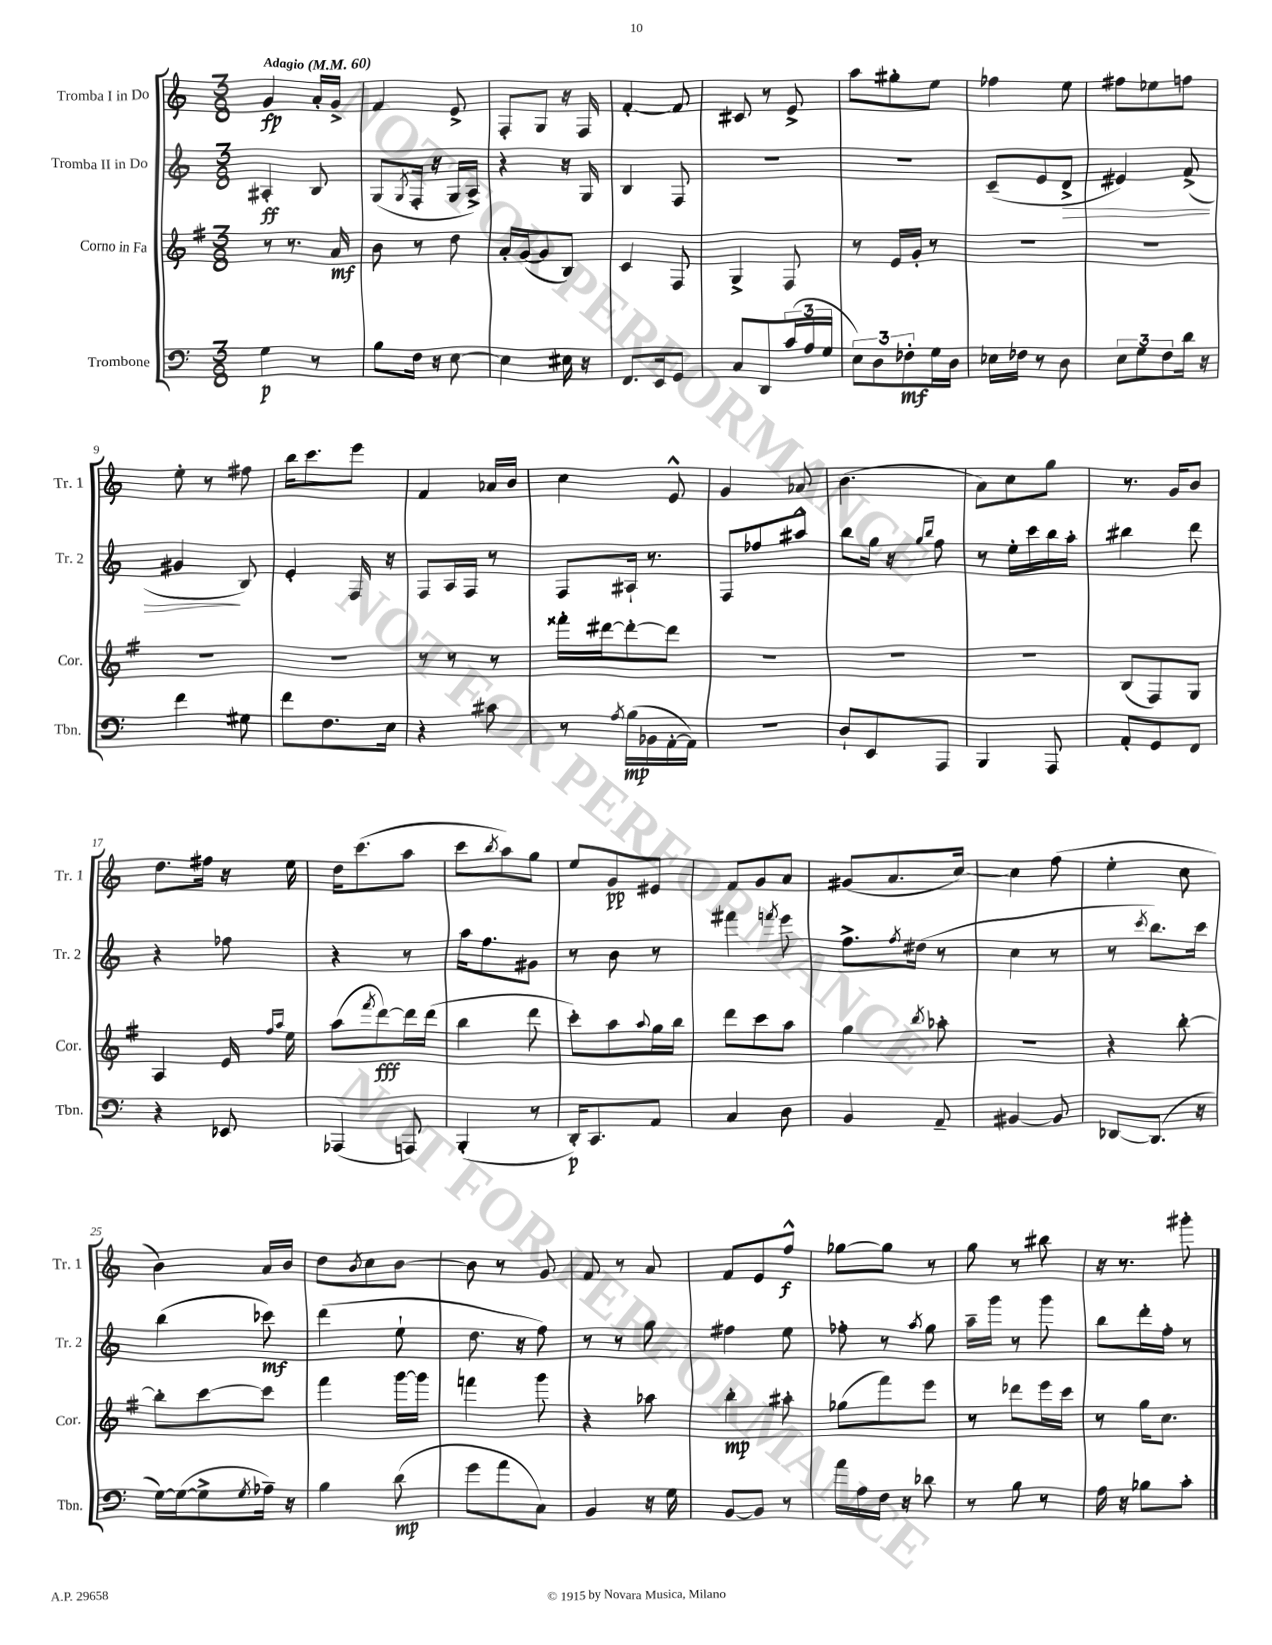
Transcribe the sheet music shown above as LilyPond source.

<<
\new StaffGroup <<
\new Staff = "s0" \with { instrumentName = "Tromba I in Do" shortInstrumentName = "Tr. 1" } {
    \clef treble \key c \major \numericTimeSignature \time 3/8 \tempo "Adagio" 4 = 60
    g'4\fp a'16-. g'16-> |
    f'4 e'8-> |
    f8-. g8 r16 f16 |
    f'4~-. f'8 |
    cis'8 r8 e'8-> |
    a''8 gis''8-. e''8 |
    fes''4 e''8 |
    fis''8 ees''8 f''8 |
    e''8-. r8 fis''8 |
    b''16 c'''8. e'''8 |
    f'4 aes'16 b'16 |
    c''4 e'8-^ |
    g'4 aes'8 |
    b'4.( |
    a'8) c''8 g''8 |
    r8. g'16 b'8 |
    d''8. fis''16 r16 e''16 |
    d''16 c'''8.( a''8 |
    c'''8 \acciaccatura { b''8 } a''8) g''8 |
    e''8 g'8\pp eis'8 |
    f'8 g'8 a'8 |
    gis'8( a'8. c''16~) |
    c''4 f''8( |
    e''4-. c''8 |
    b'4) a'16 b'16 |
    d''8 \acciaccatura { b'8 } c''8 b'8~ |
    b'8 r8 g'8 |
    f'8 r8 a'8 |
    f'8 e'8 f''8-^\f |
    ges''8~ ges''8 r8 |
    g''8 r8 bis''8 |
    r16 r8. gis'''8-. \bar "|." |
}
\new Staff = "s1" \with { instrumentName = "Tromba II in Do" shortInstrumentName = "Tr. 2" } {
    \clef treble \key c \major \numericTimeSignature \time 3/8
    ais4-.\ff b8 |
    g8( \acciaccatura { g8 } f16-. r16 g16 a16->) |
    r4 r16 g16 |
    b4 f8 |
    R4. |
    R4. |
    c'8--( e'8 d'8->\> |
    eis'4) f'8->( |
    gis'4\! b8) |
    e'4-. f16 r16 |
    f8 a16 f16 r8 |
    f8 ais16-! r8. |
    f8 fes''8 ais''8-^ |
    b''8 g''16 r16 \grace { g''16 b''16 } f''8 |
    r8 e''16-. c'''16 b''16 a''16-. |
    bis''4 d'''8 |
    r4 fes''8 |
    r4 r8 |
    a''16 f''8. gis'8 |
    r8 b'8 r8 |
    fis'''4 \acciaccatura { f'''8 } e'''8 |
    f''8.-> \acciaccatura { f''8 } dis''16( r8 |
    c''4 r8 |
    r8 \acciaccatura { c'''8 } b''8.) c'''16 |
    b''4( ces'''8\mf) |
    d'''4( e''8-! |
    d''8. r16 f''8) |
    r8 r8 g''8 |
    fis''4 e''8 |
    fes''8-. r8 \acciaccatura { a''8 } g''8 |
    a''16-- g'''16 r8 g'''8 |
    b''8 d'''16-. f''16-. r8 \bar "|." |
}
\new Staff = "s2" \with { instrumentName = "Corno in Fa" shortInstrumentName = "Cor." } {
    \clef treble \key g \major \numericTimeSignature \time 3/8
    r8 r8. a'16\mf |
    b'8 r8 d''8 |
    a'16-. g'16~( g'8 b8) |
    c'4 fis8 |
    g4-> fis8 |
    r8 e'16 g'16-. r8 |
    R4. |
    R4. |
    R4. |
    R4. |
    r8 r8 r8 |
    fisis'''16-. dis'''16~ dis'''8~-. dis'''8 |
    R4. |
    R4. |
    R4. |
    b8( fis8) g8 |
    a4 e'16 \grace { fis''16 a''16 } e''16 |
    a''8( \acciaccatura { fis'''8 } d'''8~\fff) d'''16 d'''16( |
    b''4 d'''8 |
    c'''8-.) a''8 \appoggiatura { a''8 } g''16 b''16 |
    d'''8 c'''8 a''8 |
    g''4 \acciaccatura { b''8 } aes''8-. |
    R4. |
    r4 b''8~-. |
    b''8-. c'''8~ c'''8 |
    fis'''4 g'''16~ g'''16 |
    f'''4 g'''8 |
    r4 aes''8 |
    b''4-.\mp ais''8-. |
    ges''8( fis'''8) e'''8 |
    r8 des'''8 e'''16 c'''16 |
    r8 g''16 c''8. \bar "|." |
}
\new Staff = "s3" \with { instrumentName = "Trombone" shortInstrumentName = "Tbn." } {
    \clef bass \key c \major \numericTimeSignature \time 3/8
    g4\p r8 |
    b8 f16 r16 e8~ |
    e4 eis16 r16 |
    f,8. e,16 g,8 |
    c8 d,8 \tuplet 3/2 { c'16( a16 g16 } |
    \tuplet 3/2 { e8) d8 fes8-.\mf } g16 d16 |
    ees16 fes16 r8 d8 |
    \tuplet 3/2 { e8 g8 f8 } d'16 r16 |
    f'4 gis8 |
    f'8 f8. e16 |
    r4 cis'8 |
    r8 \acciaccatura { a8 } b16\mp( bes,16 a,16~-. a,16) |
    R4. |
    d8-! e,8 a,,8 |
    b,,4 a,,8 |
    a,8-. g,8 f,8 |
    r4 ees,8 |
    aes,,4( a,,8) |
    b,,4-.( r8 |
    d,16-.\p) c,8. a,8 |
    c4 d8 |
    b,4 a,8-- |
    bis,4~ bis,8 |
    des,8~ des,8.( r16 |
    g16~) g16~( g8-> \acciaccatura { g8 } aes16--) r16 |
    b4 d'8\mp( |
    g'8 a'8 c8) |
    b,4 r16 g16 |
    b,8~ b,8 r8 |
    a'16 a16 f16 r16 des'8 |
    r8 b8 r8 |
    a16 r16 bes8 c'8-. \bar "|." |
}
>>
>>
